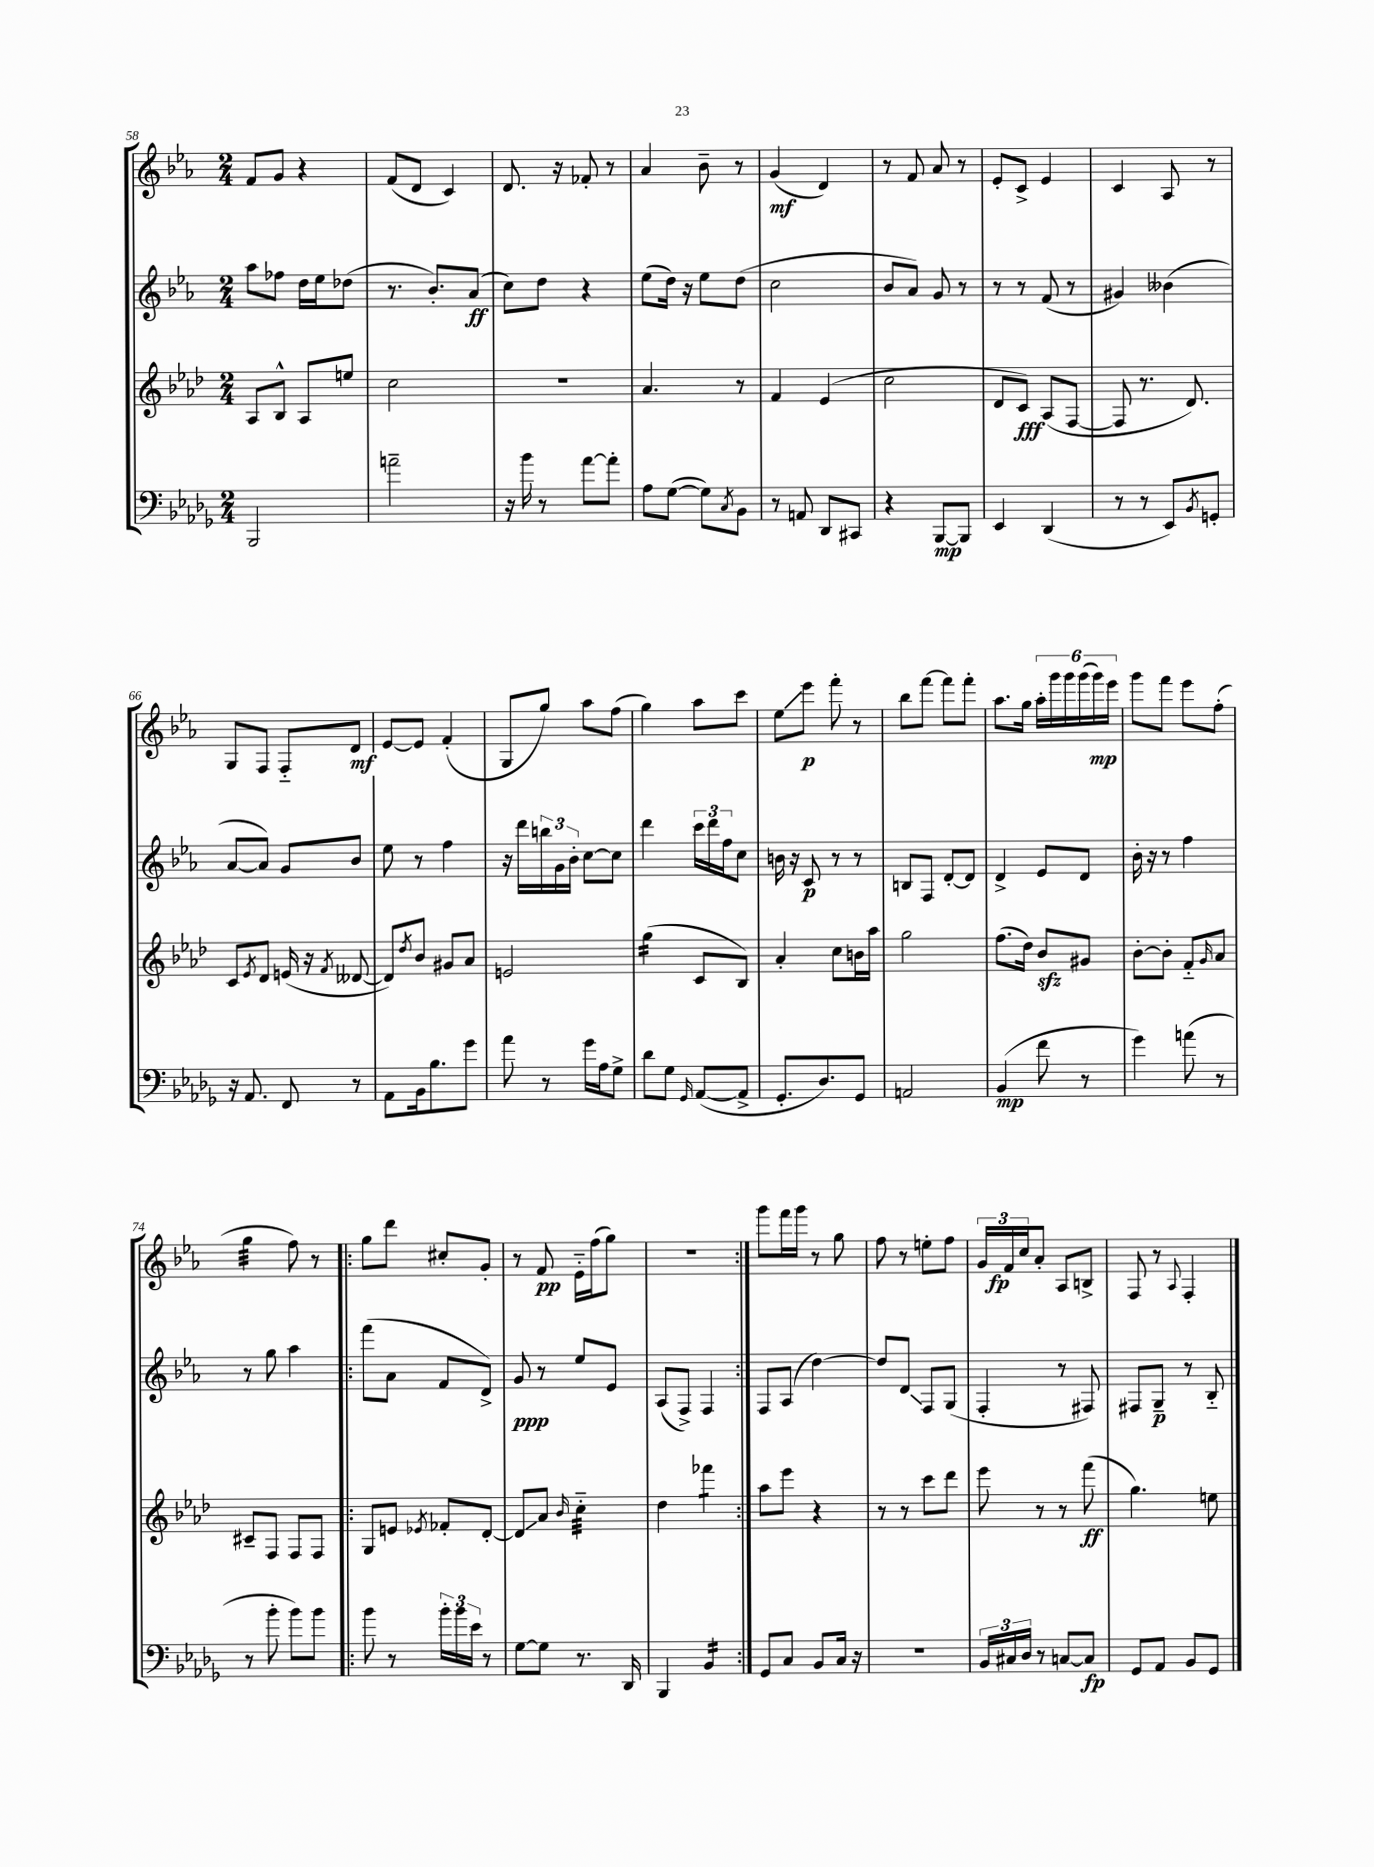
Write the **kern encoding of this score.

**kern	**kern	**kern	**kern
*staff4	*staff3	*staff2	*staff1
*clefF4	*clefG2	*clefG2	*clefG2
*k[b-e-a-d-g-]	*k[b-e-a-d-]	*k[b-e-a-]	*k[b-e-a-]
*M2/4	*M2/4	*M2/4	*M2/4
2BBB-/	8A-/L	8aa-\L	8f/L
.	8B-^^/J	8ff-\J	8g/J
.	8A-/L	16dd\LL	4r
.	.	16ee-\J	.
.	8ee/J	(8dd-\J	.
=	=	=	=
2a~\	2cc\	8.r	(8f/L
.	.	.	8d/J
.	.	8.b-'/L)	.
.	.	.	4c/)
.	.	(8a-/J	.
=	=	=	=
16r	2r	8cc\L)	8.d/
16b-\	.	.	.
8r	.	8dd\J	.
.	.	.	16r
[8a-\L	.	4r	8f-'/
8a-'\]J	.	.	8r
=	=	=	=
8A-\L	4.a-/	(8ee-\L	4a-/
([8G-\J	.	16dd\Jk)	.
.	.	16r	.
8G-\]L)	.	8ee-\L	8b-~\
8qC/	.	.	.
8BB-\J	8r	(8dd\J	8r
=	=	=	=
8r	4f/	2cc\	(4g/
8AA/	.	.	.
8DD-/L	(4e-/	.	4d/)
8CC#/J	.	.	.
=	=	=	=
4r	2cc\	8b-/L	8r
.	.	8a-/J)	8f/
[8BBB-/L	.	8g/	8a-/
8BBB-/]J	.	8r	8r
=	=	=	=
4EE-/	8d-/L	8r	8e-'/L
.	8c/J)	8r	8c^/J
(4DD-/	(8A-/L	(8f/	4e-/
.	[8F/J	8r	.
=	=	=	=
8r	8F/]	4g#/)	4c/
8r	8.r	.	.
8EE-/L)	.	(4b--\	8A-/
.	8.d-/)	.	.
8qBB-/	.	.	.
8GG'/J	.	.	8r
=	=	=	=
16r	8c/L	[8a-/L	8G/L
8.AA-/	.	.	.
.	8qe-/	.	.
.	8d-/J	8a-/]J)	8F/J
8FF/	(16e/	8g/L	8F'~/L
.	16r	.	.
.	8qf/	.	.
8r	[8d--/	8b-/J	8d/J
=	=	=	=
8AA-\L	8d--/]L)	8ee-\	[8e-/L
.	8qdd-/	.	.
16BB-\k	8b-/J	8r	8e-/]J
8.B-\	.	.	.
.	8g#/L	4ff\	(4f'/
8g-\J	8a-/J	.	.
=	=	=	=
8a-\	2e/	16r	8G/L
.	.	16ddd\LL	.
8r	.	24bb\	8gg/J)
.	.	24g\	.
.	.	24b-'\JJ	.
16g-\LL	.	[8cc\L	8aa-\L
16A-\J	.	.	.
8G-^\J	.	8cc\]J	(8ff\J
=	=	=	=
8d-\L	(4gg\	4ddd\	4gg\)
8G-\J	.	.	.
16qqGG-/	.	.	.
([8AA-/L	8c/L	24ccc\LL	8aa-\L
.	.	24ddd\	.
.	.	24ff\J	.
8AA-^/]J	8B-/J)	8cc\J	8ccc\J
=	=	=	=
8.GG-'/L	4a-'/	16b\	8ee-\L
.	.	16r	.
.	.	8c/	8eee-\J
8.D-/)	.	.	.
.	8cc\L	8r	8fff'\
8GG-/J	16b\L	8r	8r
.	16aa-\JJ	.	.
=	=	=	=
2AA/	2gg\	8B/L	8bb-\L
.	.	8F/J	[8fff\J
.	.	[8d'/L	8fff\]L
.	.	8d/]J	8fff'\J
=	=	=	=
(4BB-/	(8.ff\L	4d^/	8.aa-\L
.	16dd-\Jk)	.	16gg\Jk
8f\	8b-/L	8e-/L	24aa-'\LL
.	.	.	24ggg\
.	.	.	24ggg\
8r	8g#/J	8d/J	(24ggg\
.	.	.	24ggg\)
.	.	.	24eee-\JJ
=	=	=	=
4g-\)	[8b-'\L	16b-'\	8ggg\L
.	.	16r	.
.	8b-'\]J	8r	8fff\J
(8a\	8f'~/L	4ff\	8eee-\L
.	16qqg/	.	.
8r	8a-/J	.	(8ff'\J
=	=	=	=
8r	8c#~/L	8r	4gg\
8b-'\	8F/J	8gg\	.
8b-\L)	8F/L	4aa-\	8ff\)
8b-\J	8F/J	.	8r
=!|:	=!|:	=!|:	=!|:
8b-\	8G/L	(8fff\L	8gg\L
8r	8e/J	8a-\J	8ddd\J
.	8qe-/	.	.
24b-'\LL	8f-'/L	8f/L	8cc#'/L
24b-\	.	.	.
24e-\JJ	.	.	.
8r	[8d-'/J	8d^/J)	8g'/J
=	=	=	=
[8G-\L	8d-/]L	8g/	8r
8G-\]J	8a-/J	8r	8f/
.	16qqb-/	.	.
8.r	4cc'~\	8ee-/L	16e-'~\LL
.	.	.	(16ff\J
.	.	8e-/J	8gg\J)
16DD-/	.	.	.
=	=	=	=
4BBB-/	4dd-\	(8A-/L	2r
.	.	8F^/J)	.
4BB-/	4fff-\	4F/	.
=:|!	=:|!	=:|!	=:|!
8GG-/L	8aa-\L	8F/L	8ggg\L
8C/J	8eee-\J	(8A-/J	16fff\L
.	.	.	16ggg\JJ
8BB-/L	4r	[4dd\)	8r
16C/Jk	.	.	8gg\
16r	.	.	.
=	=	=	=
2r	8r	8dd/]L	8ff\
.	8r	8d/J	8r
.	8ccc\L	8F/L	8ee'\L
.	8ddd-\J	(8G/J	8ff\J
=	=	=	=
24BB-/LL	8eee-\	4F'/	24g/LL
24C#/	.	.	24f/
24D-/JJ	.	.	24cc/J
8r	8r	.	8a-'/J
[8C/L	8r	8r	8A-/L
8C/]J	(8fff\	8F#/)	8B^/J
=	=	=	=
8GG-/L	4.gg\)	8F#/L	8F/
8AA-/J	.	8G~/J	8r
.	.	.	8qqA-/
8BB-/L	.	8r	4F'/
8GG-/J	8ee\	8B-'~/	.
==	==	==	==
*-	*-	*-	*-
